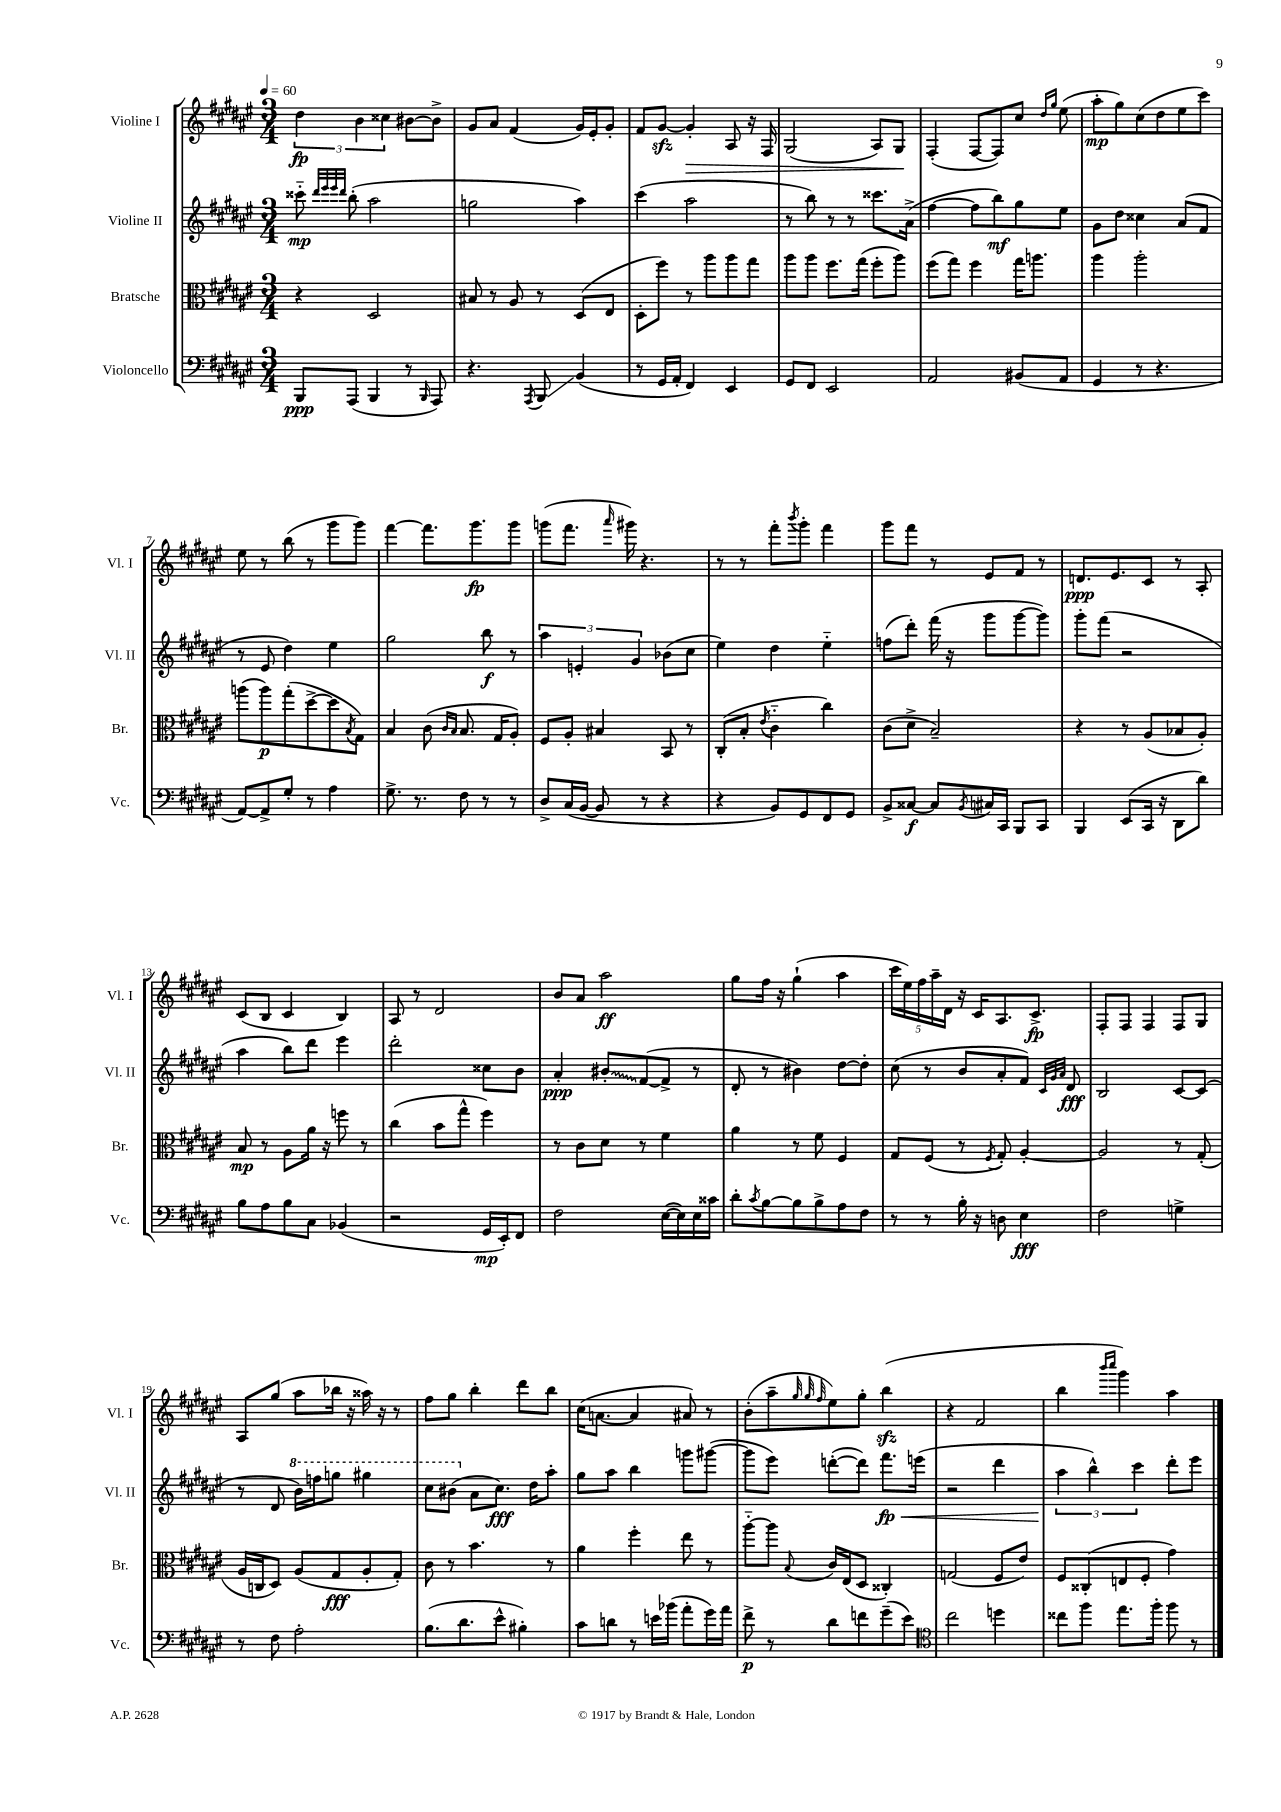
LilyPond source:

<<
\new StaffGroup <<
\new Staff = "s0" \with { instrumentName = "Violine I" shortInstrumentName = "Vl. I" } {
    \clef treble \key fis \major \numericTimeSignature \time 3/4 \tempo 4 = 60
    \tuplet 3/2 { dis''4\fp b'4 cisis''4 } bis'8~ bis'8-> |
    gis'8 ais'8 fis'4( gis'16) eis'16-. gis'8-. |
    fis'8 gis'8~\sfz gis'4-.\> ais8 r16 fis16 |
    gis2( ais8) gis8\! |
    fis4-.( fis8~ fis8) cis''8 \grace { dis''16 gis''16 } eis''8( |
    ais''8-.\mp gis''8) cis''8( dis''8 eis''8 cis'''8) |
    eis''8 r8 b''8( r8 gis'''8 gis'''8) |
    fis'''4~ fis'''8. gis'''8.\fp gis'''8 |
    g'''8( fis'''8. \grace { ais'''16 } gis'''16) r4. |
    r8 r8 fis'''8-. \acciaccatura { b'''8 } gis'''8-. fis'''4 |
    gis'''8 fis'''8 r8 eis'8 fis'8 r8 |
    d'8.\ppp eis'8. cis'8 r8 ais8-. |
    cis'8( b8 cis'4 b4) |
    ais8 r8 dis'2 |
    b'8 ais'8 ais''2\ff |
    gis''8 fis''16 r16 gis''4-!( ais''4 |
    \tuplet 5/4 { cis'''16 eis''16) fis''16 ais''16-- dis'16 } r16 cis'16 ais8. cis'8.->\fp |
    fis8-. fis8 fis4 fis8 gis8 |
    ais8 gis''8( ais''8 bes''16 r16 aisis''16) r16 r8 |
    fis''8 gis''8 b''4-. dis'''8 b''8 |
    cis''16( a'8.~ a'4 ais'8) r8 |
    b'8-.( ais''8-- \grace { gis''32 gis''32 fis''32 } eis''8) gis''8-. b''4\sfz( |
    r4 fis'2 |
    b''4 \grace { b'''16 cis''''16 } gis'''4) ais''4 \bar "|." |
}
\new Staff = "s1" \with { instrumentName = "Violine II" shortInstrumentName = "Vl. II" } {
    \clef treble \key fis \major \numericTimeSignature \time 3/4
    cisis'''8-_\mp \grace { dis'''32 eis'''32 eis'''32 dis'''32 } b''8-.( ais''2 |
    g''2 ais''4) |
    cis'''4( ais''2 |
    r8 b''8) r8 r8 cisis'''8. ais'16->( |
    fis''4~ fis''8 b''8\mf) gis''8 eis''8 |
    gis'8 dis''8 cisis''4 ais'8( fis'8 |
    r8 eis'8 dis''4) eis''4 |
    gis''2 b''8\f r8 |
    \tuplet 3/2 { ais''4 e'4-. gis'4 } bes'8( cis''8 |
    eis''4) dis''4 eis''4-_ |
    f''8( dis'''8-.) fis'''16( r16 gis'''8 gis'''8~ gis'''8) |
    gis'''8-. fis'''8( r2 |
    ais''4 b''8) dis'''8 eis'''4 |
    dis'''2-. cisis''8 b'8 |
    ais'4-.\ppp \once \override Glissando.style = #'zigzag bis'8-.\glissando fis'8~( fis'8-> r8 |
    dis'8-. r8 bis'4) dis''8~ dis''8-. |
    cis''8( r8 b'8 ais'8-. fis'8) \grace { cis'32 gis'32 ais'32 } dis'8\fff |
    b2 cis'8~ cis'8( |
    r8 dis'8 \ottava #1 b''16) f'''16 g'''8 gis'''4 |
    cis'''8 bis''8( \ottava #0 ais'8 cis''8.\fff) dis''16 ais''8-. |
    gis''8 ais''8 b''4 g'''8 gis'''8~( |
    gis'''8 eis'''8) d'''8~-.( d'''8) fis'''8.\fp\< e'''16( |
    r2 dis'''4 |
    \tuplet 3/2 { ais''4\! b''4-^) cis'''4 } dis'''8-. eis'''8 \bar "|." |
}
\new Staff = "s2" \with { instrumentName = "Bratsche" shortInstrumentName = "Br." } {
    \clef alto \key fis \major \numericTimeSignature \time 3/4
    r4 dis2 |
    bis8 r8 ais8 r8 dis8( eis8 |
    dis8-. fis''8) r8 ais''8 ais''8 gis''8 |
    ais''8 ais''8 fis''8. gis''16( fis''8-. ais''8) |
    fis''8( gis''8) fis''4 gis''16 a''8. |
    ais''4 ais''2-. |
    a''8( a''8\p) gis''8-.( dis''8~-> dis''8 \acciaccatura { b8 } gis8) |
    b4 cis'8( \grace { cis'16 b16 } b8. gis16 ais8-.) |
    fis8 ais8-. bis4 b,8 r8 |
    cis8-.( b8-. \acciaccatura { eis'8 } cis'4-_ cis''4) |
    cis'8( dis'8-> b2--) |
    r4 r8 ais8( bes8 ais8-.) |
    b8\mp r8 ais8 ais'16 r16 f''8 r8 |
    cis''4( b'8 gis''8-^ fis''4) |
    r8 cis'8 dis'8 r8 fis'4 |
    ais'4 r8 fis'8 fis4 |
    gis8 fis8( r8 \acciaccatura { fis8 } gis8-.) ais4~-. |
    ais2 r8 gis8-.( |
    ais16 c16 dis8) ais8( gis8\fff ais8-. gis8-.) |
    cis'8 r8 b'4. r8 |
    ais'4 fis''4-. eis''8 r8 |
    ais''8~-_ ais''8 \appoggiatura { b8 } cis'16 eis16( dis8 cisis4-.) |
    g2( fis8 eis'8) |
    fis8 cisis8-.( e8 fis8-. gis'4) \bar "|." |
}
\new Staff = "s3" \with { instrumentName = "Violoncello" shortInstrumentName = "Vc." } {
    \clef bass \key fis \major \numericTimeSignature \time 3/4
    b,,8\ppp ais,,8( b,,4 r8 \grace { b,,16 } ais,,8) |
    r4. \acciaccatura { ais,,8 } b,,8\glissando b,4( |
    r8 gis,16 ais,16-. fis,4) eis,4 |
    gis,8 fis,8 eis,2 |
    ais,2 bis,8( ais,8 |
    gis,4 r8 r4. |
    ais,8~) ais,8-> gis8-. r8 ais4 |
    gis8.-> r8. fis8 r8 r8 |
    dis8-> cis16( b,16~ b,8 r8 r4 |
    r4 b,8) gis,8 fis,8 gis,8 |
    b,8-> cisis8~\f cisis8 \acciaccatura { b,8 } cis16 cis,16 b,,8 cis,8 |
    b,,4 eis,8( cis,16 r16 dis,8 dis'8) |
    b8 ais8 b8 cis8 bes,4( |
    r2 gis,16\mp eis,16-.) fis,8 |
    fis2 eis16~( eis16) eis16 cisis'16 |
    dis'8-. \acciaccatura { cis'8 } b8~ b8 b8-> ais8 fis8 |
    r8 r8 b16-. r16 d8 eis4\fff |
    fis2 g4-> |
    r8 fis8 ais2-. |
    b8.( dis'8. eis'8-^ bis4-.) |
    cis'8 d'8 r8 e'16 bes'16( ais'8-. gis'16) ais'16 |
    fis'8->\p r8 dis'8 f'8 gis'8--( eis'8) |
    \clef tenor cis''2 d''4 |
    cisis''8 fis''8 eis''8. fis''16-. fis''8 r8 \bar "|." |
}
>>
>>
